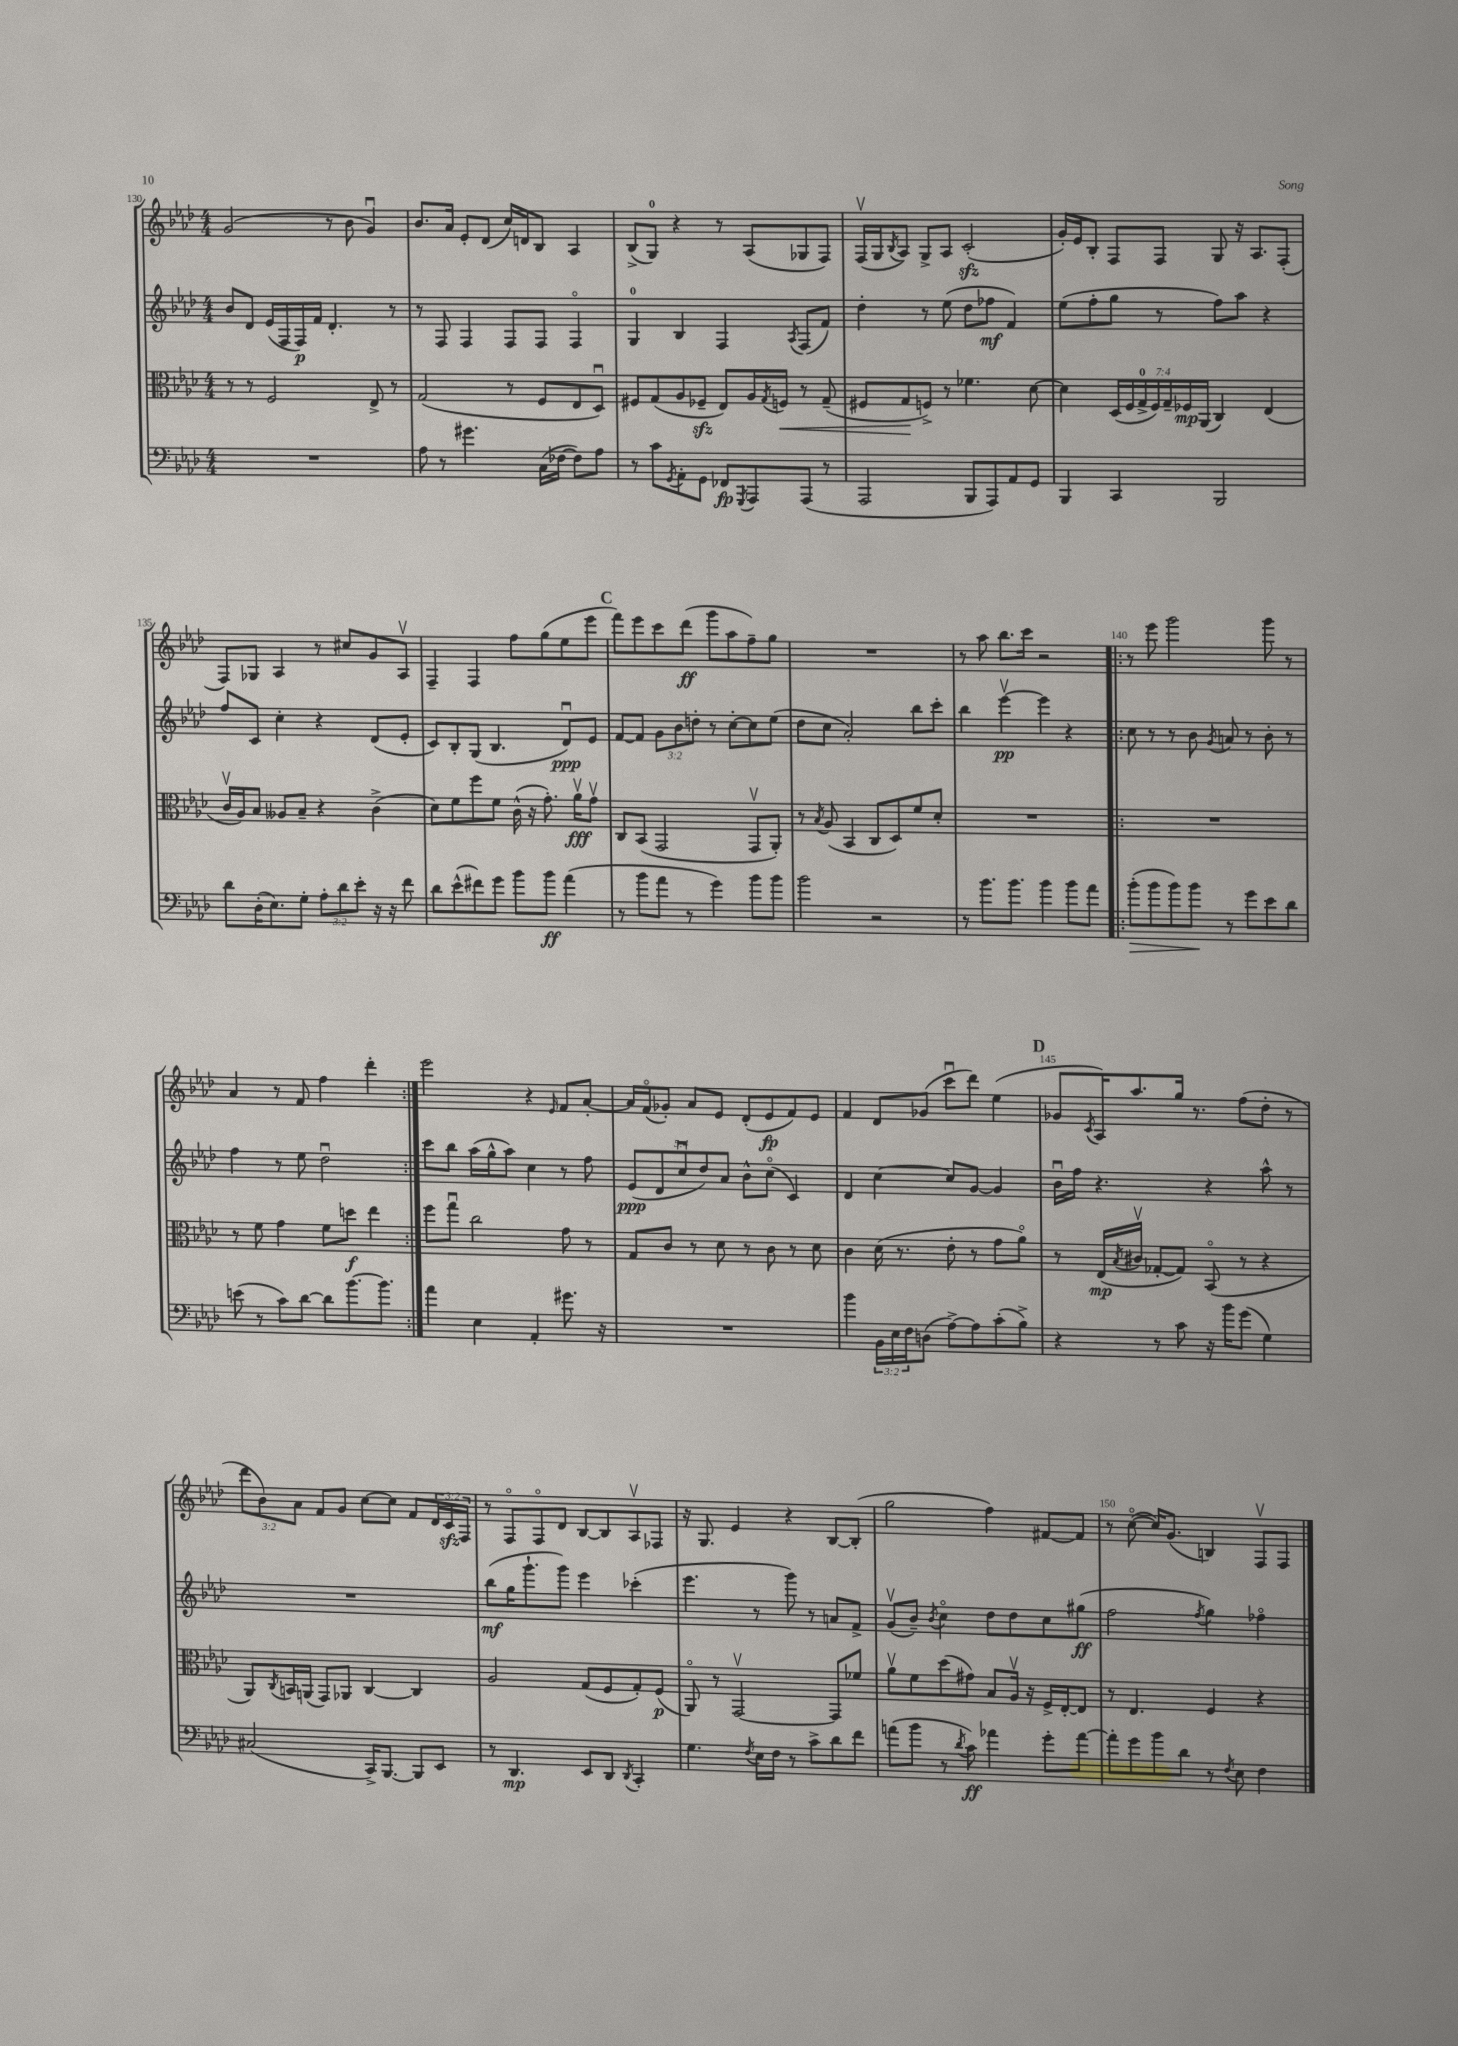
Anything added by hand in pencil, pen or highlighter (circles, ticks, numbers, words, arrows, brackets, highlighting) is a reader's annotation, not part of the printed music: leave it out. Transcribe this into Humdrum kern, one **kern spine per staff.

**kern	**kern	**kern	**kern
*staff4	*staff3	*staff2	*staff1
*clefF4	*clefC3	*clefG2	*clefG2
*k[b-e-a-d-]	*k[b-e-a-d-]	*k[b-e-a-d-]	*k[b-e-a-d-]
*M4/4	*M4/4	*M4/4	*M4/4
1r	8r	8b-	(2g
.	8r	8d-	.
.	2F	(16e-	.
.	.	16F	.
.	.	16F)	.
.	.	16f	.
.	.	4.d-'	8r
.	.	.	8b-
.	8E-^	.	4gu)
.	8r	8r	.
=	=	=	=
8A-	(2G	8r	8.b-
8r	.	8F	.
.	.	.	16a-
4.g#	.	4F	8e-'
.	.	.	(8d-
.	8r	8F	16cc)
.	.	.	16d
(16C	8F	8F	8B-
[16F-	.	.	.
8F-])	8E-	4Fo	4A-
8A-	8D-u)	.	.
=	=	=	=
8r	8F#	4G	(8B-^
8c	(8G	.	8G)
8qGG	.	.	.
8AA-'	8A-	4B-	4r
8GG	8F-~	.	.
8FF-	8E-)	4F	8r
8qGGG	.	.	.
8AAA-	16A-	.	(8A-
.	8qG	.	.
.	16F	.	.
.	.	8qA-	.
(8AAA-	8r	(8F	8G-
8r	(8G~	8f)	8F)
=	=	=	=
2AAA-	8F#	4dd-'	(16Fv
.	.	.	16G
.	.	.	8qB-
.	8G	.	8A-)
.	8F^)	8r	8G^
.	8r	(8ee-	8A-
8BBB-	4.f-	8dd-	(2c'
8AAA-)	.	8ff-	.
8AA-	.	4f)	.
8GG	[8d-	.	.
=	=	=	=
4BBB-	4d-]	(8ee-	16g')
.	.	.	16e-
.	.	8ff'	8B-'
4CC	(28D-	8gg	8F
.	28F	.	.
.	28G^	.	.
.	28F)	.	.
.	.	8r	8F
.	28G~	.	.
.	28F-	.	.
.	(28AA-	.	.
2BBB-	4C)	8ff)	8G
.	.	8aa-	16r
.	.	.	8.A-
.	(4E-	4r	.
.	.	.	(8F'
=	=	=	=
8d-	16cv	8ff	8F)
.	16A-)	.	.
(16D-'	8B-	8c	8G-
8.E-)	.	.	.
.	8A--	4cc'	4A-
8G'	8B-~	.	.
12A-'	4r	4r	8r
12d-	.	.	.
.	.	.	8cc#
12e-'	.	.	.
16r	(4c^	(8d-	8g
16r	.	.	.
8f	.	8e-'	8A-v
=	=	=	=
8d-	8d-)	8c)	4F~
(8e-^^	8f	8B-'	.
8f#)	8ff	(8G	4F
8g	8f	4.B-	.
8b-	(16c^^	.	8ff
.	16r	.	.
8b-	8.g')	.	(8gg
(4a-	.	8d-u)	8ee-
.	16a-v	.	.
.	8gv	8e-	8eee-
=	=	=	=
8r	8C	[8f	8fff)
8b-	(8BB-	8f]	8eee-
8a-	2GG	12g	8ccc
.	.	12b-	.
8r	.	.	(8ddd-
.	.	12dd'	.
4g)	.	8r	8ggg
.	.	[8cc'	8aa-
8b-	8GGv	8cc]	8ff~)
8b-	8AA-')	(8ee-	8gg
=	=	=	=
2b-	8r	8dd-	1r
.	8qB-	.	.
.	(8A-	8cc	.
.	4BB-	2a-')	.
2r	8C	.	.
.	8D-)	.	.
.	8f	8bb-	.
.	8d-'	8ccc'	.
=	=	=	=
8r	1r	4bb-	8r
8.b-	.	.	8aa-
.	.	[4eee-v	8.bb-
8.b-	.	.	.
.	.	.	16ccc
4b-	.	4eee-]	2r
8b-	.	4r	.
8a-	.	.	.
=!|:	=!|:	=!|:	=!|:
(8b-'	1r	8cc	8r
8b-	.	8r	8eee-
8b-)	.	8r	2ggg
8b-	.	8b-	.
.	.	8qg	.
8r	.	8a	.
8g	.	8r	.
8e-	.	8b-'	8ggg
8d-	.	8r	8r
=	=	=	=
(8e	8r	4ff	4a-
8r	8f	.	.
8c)	4g	8r	8r
[8d-	.	8ee-	8f
8d-]	8f	2dd-u	4ff
[8.b-	8dd	.	.
.	4ee-	.	4ddd-'
8.b-]	.	.	.
=:|!	=:|!	=:|!	=:|!
4a-	8ff	8ccc	2eee-
.	8ggu	8bb-	.
4E-	2cc	(16aa-	.
.	.	16gg^^	.
.	.	8aa-)	.
4AA-'	.	4cc	4r
.	.	.	16qqe-
8.g#	8g	8r	8f
.	8r	8ff	[8a-'
16r	.	.	.
=	=	=	=
1r	8G	(10e-	16a-]
.	.	.	(16fo
.	.	10d-	.
.	8c	.	8g-')
.	.	10ccu	.
.	8r	.	8a-
.	.	10dd-)	.
.	8d-	.	8e-
.	.	10a-	.
.	8r	8b-^^	(8d-'
.	8c	(8cco	8e-
.	8r	4c)	8f)
.	8d-	.	8e-
=	=	=	=
4b-	4c	4d-	4f
24BB-	(16d-	[4cc	8d-
24E-	.	.	.
.	8.r	.	.
24F	.	.	.
(8D	.	.	(8g-
[8A-^)	8e-'	8cc]	8cccu
8A-]	8r	[8g	8ddd-)
(8c'	8g	4g]	(4ee-
8B-^)	8a-o)	.	.
=	=	=	=
4r	8r	16b-u	8g-
.	.	16ff	.
.	.	.	8qc
.	(16E-	4.r	16A-)
.	8qB-	.	.
.	16c#v	.	8.aa-
8r	[8G-'	.	.
8c	8G-])	.	16gg
.	.	.	8.r
16r	(8BB-o	4r	.
16b-	.	.	.
(8g	8r	.	(8ff
4G)	4r	8aa-^^	8dd-'
.	.	8r	8r
=	=	=	=
(2C#	8AA-)	1r	12ddd-
.	.	.	12b-)
.	8qC	.	.
.	16BB	.	.
.	.	.	12a-
.	(16AA	.	.
.	8GG)	.	8f
.	8AA-	.	8g
16CC^)	[4C	.	[8cc
[8.BBB-	.	.	.
.	.	.	8cc]
8BBB-]	4C]	.	8f
8EE-	.	.	24d-
.	.	.	24c
.	.	.	24F
=	=	=	=
8r	2A-	(8bb-	8r
4.DD-	.	16gg	8Fo
.	.	8.ggg`	.
.	.	.	8Fo
.	.	8ggg)	8d-
8EE-	(8G	4eee-	[8B-
8DD-	8F	.	8B-]
8qDD-	.	.	.
4CC'	8G')	(4ccc-'	8A-v
.	(8F	.	8F-
=	=	=	=
4.G	8AA-o)	4.eee-	16r
.	.	.	8.G
.	8r	.	.
.	[2GGv	.	4e-
8qF	.	.	.
16E-	.	8r	.
16F	.	.	.
8r	.	8ggg)	4r
8c^	.	8r	.
8d-	8GG]	8a	[8B-
8f	8f-	8f^	(8B-']
=	=	=	=
(8a	8a-v	(8gv	2gg
8b-	8f	8b-~)	.
.	.	8qb-	.
8r	(8dd-	4cco	.
8qd-	.	.	.
8c)	8g#)	.	.
4a-	8B-	8dd-	4ff)
.	16A-v	8dd-	.
.	16r	.	.
8g'	16F^	8cc	[8f#
.	[16E-'	.	.
[8a-	8E-]	(8gg#	8f#]
=	=	=	=
8a-']	8r	2ff	8r
8g	4.E-	.	([8cco
8b-	.	.	16cc])
.	.	.	(8.g
8d-	.	.	.
.	.	8qff	.
8r	4F	4gg)	4B)
8qF	.	.	.
8E-	.	.	.
4F	4r	4ff-o	8Fv
.	.	.	8F
==	==	==	==
*-	*-	*-	*-
